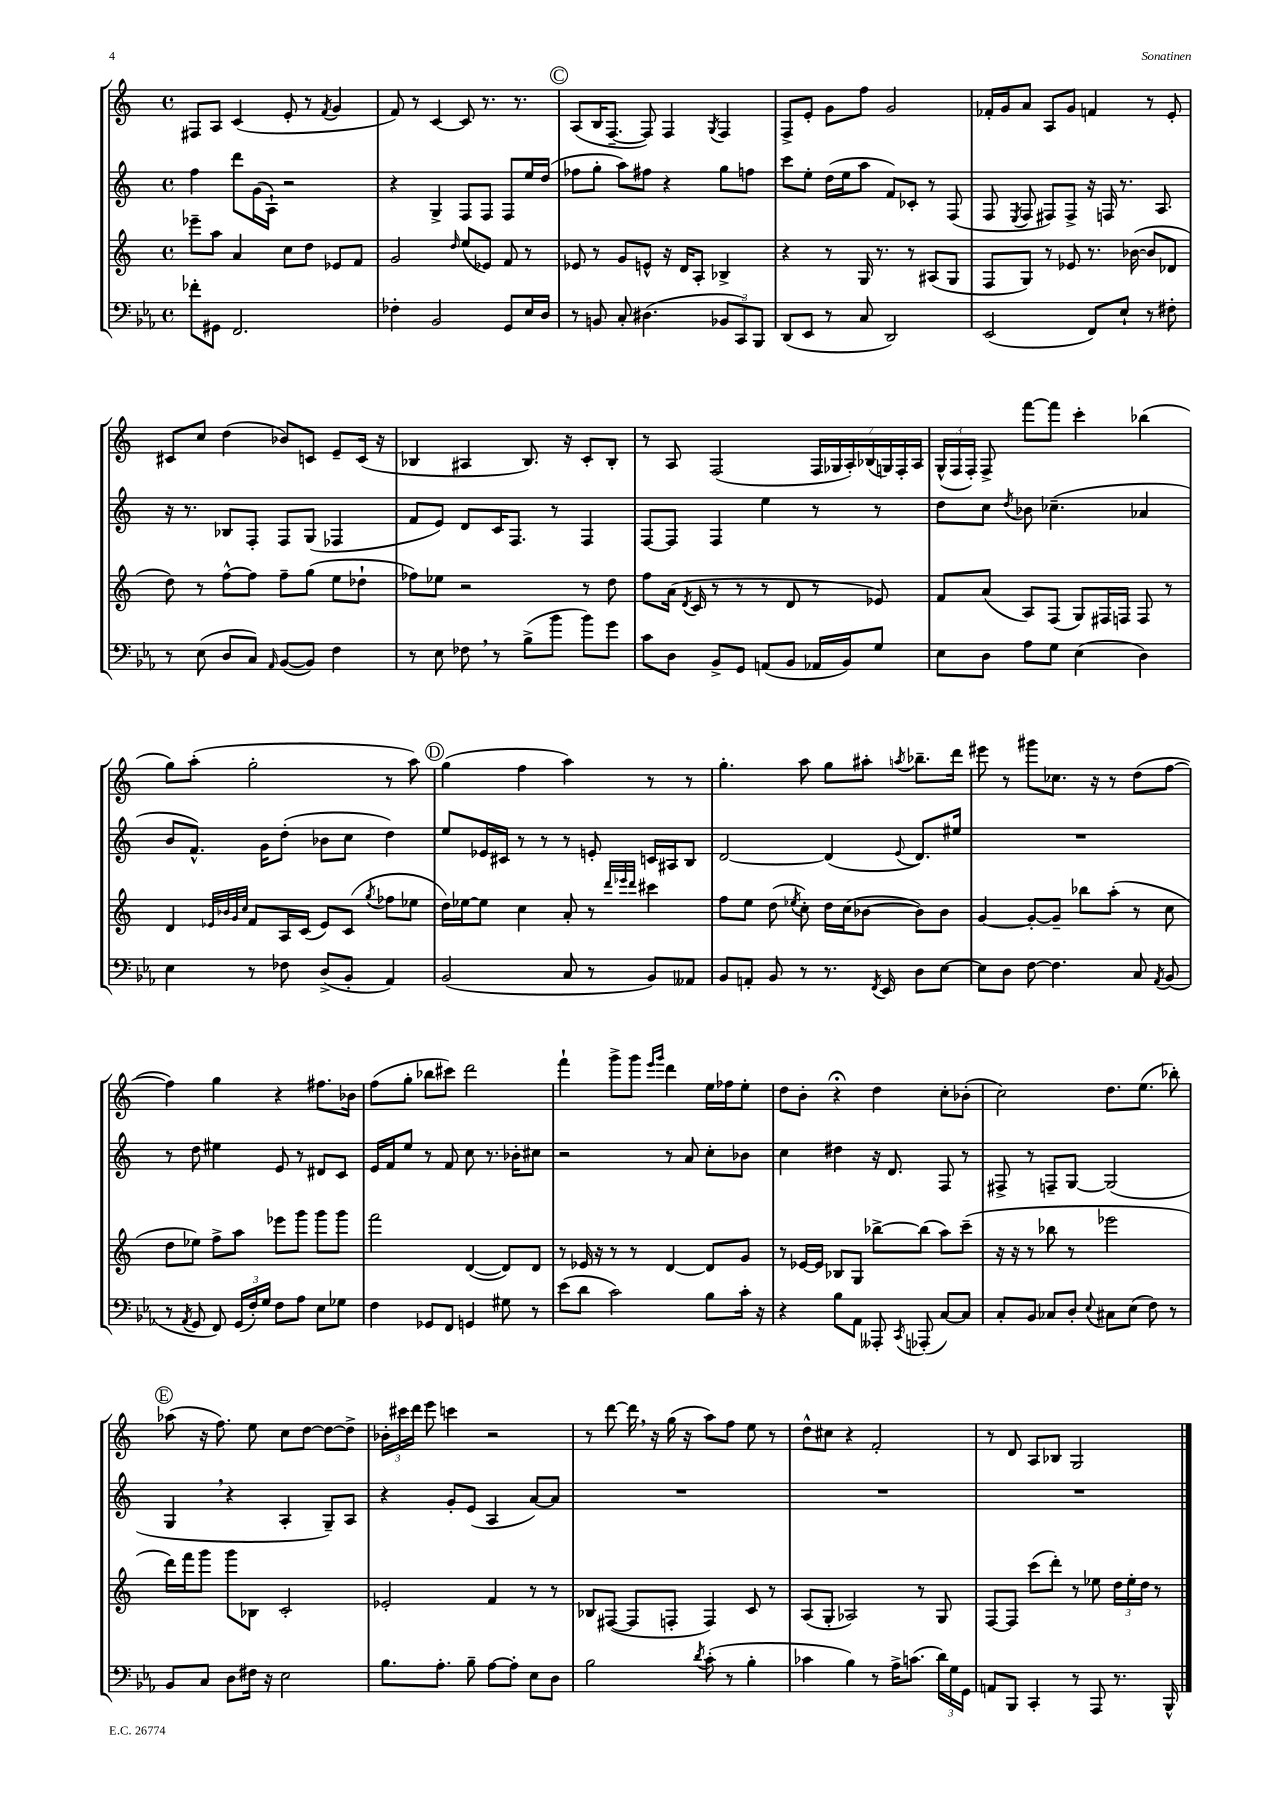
<<
\new StaffGroup <<
\new Staff = "s0" {
    \clef treble \key c \major \defaultTimeSignature \time 4/4
    \autoBeamOff fis8[ a8] c'4( e'8-. r8 \acciaccatura { f'8 } g'4 |
    f'8) r8 c'4~ c'8 r8. r8. |
    \mark \markup { \circle "C" } a8[( b16 f8.]~-- f8) f4 \acciaccatura { g8 } f4 |
    f8[-> e'8]-. g'8[ f''8] g'2 |
    fes'16[-. g'16 a'8] a8[ g'8] f'4 r8 e'8-. |
    cis'8[ c''8] d''4( bes'8[) c'8] e'8[-- c'16]( r16 |
    bes4 ais4 bes8.) r16 c'8[-. bes8]-. |
    r8 a8 f2( \tuplet 7/4 { f16[ ges16 a16-.) bes16( g16) f16-. a16] } |
    \tuplet 3/2 { g16[-^( f16 f16]-.) } f8-> f'''8[~ f'''8] c'''4-. bes''4( |
    g''8[) a''8]-.( g''2-. r8 a''8) |
    \mark \markup { \circle "D" } g''4( f''4 a''4) r8 r8 |
    g''4.-. a''8 g''8[ ais''8]-. \acciaccatura { a''8 } bes''8.[-- d'''16] |
    eis'''8 r8 gis'''8[ ces''8.] r16 r8 d''8[( f''8]~ |
    f''4) g''4 r4 fis''8.[ bes'16] |
    f''8[( g''8]-. bes''8[ cis'''8]) d'''2 |
    f'''4-! g'''8[-> g'''8] \grace { e'''16[ g'''16] } d'''4 e''16[ fes''16 e''8]-. |
    d''8[ b'8]-. r4\fermata d''4 c''8[-. bes'8]-.( |
    c''2) d''8.[ e''8.]( bes''8-.) |
    \mark \markup { \circle "E" } aes''8( r16 f''8.) e''8 c''8[ d''8]~ d''8[~ d''8]-> |
    \tuplet 3/2 { bes'16[-. cis'''16 d'''16] } e'''8 c'''4 r2 |
    r8 d'''8~ d'''16 \breathe r16 g''16( r16 a''8[) f''8] e''8 r8 |
    d''8[-^ cis''8] r4 f'2-. |
    r8 d'8 a8[ bes8] g2 \bar "|." |
}
\new Staff = "s1" {
    \clef treble \key c \major \defaultTimeSignature \time 4/4
    \autoBeamOff f''4 d'''8[ g'16( a16]-!) r2 |
    r4 g4-> f8[ f8] f8[ e''16 d''16]( |
    \mark \markup { \circle "C" } fes''8[ g''8]-. a''8[) fis''8] r4 g''8[ f''8] |
    c'''8[ e''8]-. d''16[( e''16 a''8] f'8[) ces'8]-. r8 f8( |
    f8 \acciaccatura { e8 } f8 fis8[) fis8]-> r16 f16 r8. a8. |
    r16 r8. bes8[ f8]-. f8[ g8]( fes4 |
    f'8[ e'8]) d'8[ c'16 f8.] r8 f4 |
    f8[~ f8] f4 e''4 r8 r8 |
    d''8[ c''8] \acciaccatura { d''8 } bes'8 ces''4.--( aes'4 |
    b'8[ f'8.]-^) g'16[ d''8]-.( bes'8[ c''8] d''4) |
    \mark \markup { \circle "D" } e''8[ ees'16 cis'16] r8 r8 r8 e'8-. c'16[ ais16 b8] |
    d'2~ d'4( \appoggiatura { e'8 } d'8.[) eis''16] |
    R1 |
    r8 d''8 eis''4 e'8 r8 dis'8[ c'8] |
    e'16[ f'16 e''8] r8 f'8 c''8 r8. bes'16[-. cis''8] |
    r2 r8 a'8 c''8[-. bes'8] |
    c''4 dis''4 r16 d'8. f8 r8 |
    fis8-> r8 f8[-- g8]~ g2( |
    \mark \markup { \circle "E" } g4 \breathe r4 a4-. g8[--) a8] |
    r4 g'8[-. e'8]( a4 a'8[~) a'8] |
    R1 |
    R1 |
    R1 \bar "|." |
}
\new Staff = "s2" {
    \clef treble \key c \major \defaultTimeSignature \time 4/4
    \autoBeamOff ees'''8[-- a''8] a'4 c''8[ d''8] ees'8[ f'8] |
    g'2 \grace { d''16 } e''8[( ees'8]) f'8 r8 |
    \mark \markup { \circle "C" } ees'8 r8 g'8[ e'8]-^ r16 d'16[ a8]-. bes4-> |
    r4 r8 g16 r8. r8 ais8[( g8] |
    f8[ g8]) r8 ees'8 r8. bes'16~( bes'8[ des'8] |
    d''8) r8 f''8[~-^ f''8] f''8[-- g''8]( e''8[ des''8]-! |
    fes''8[) ees''8] r2 r8 d''8 |
    f''8[ a'16]( \acciaccatura { d'8 } c'16 r8 r8 r8 d'8 r8 ees'8) |
    f'8[ a'8]( a8[) f8]( g8[) fis16 f16] f8 r8 |
    d'4 \grace { ees'32[ bes'32 g'32 c''32] } f'8[ a16 c'16]( ees'8[) c'8]( \acciaccatura { g''8 } fes''8[ ees''8] |
    \mark \markup { \circle "D" } d''16[) ees''16~ ees''8] c''4 a'8-. r8 \grace { d'''32[ ees'''32 d'''32] } cis'''4 |
    f''8[ e''8] d''8( \acciaccatura { ees''8 } c''8-.) d''16[ c''16( bes'8]~ bes'8[) bes'8] |
    g'4~ g'8[~-. g'8]-- bes''8[ a''8]-.( r8 c''8 |
    d''8[ ees''8]) f''8[-> a''8] ees'''8[ g'''8] g'''8[ g'''8] |
    f'''2 d'4~( d'8[) d'8] |
    r8 ees'16 r16 r8 r8 d'4~ d'8[ g'8] |
    r8 ees'16[~ ees'16] bes8[ g8] bes''8[~-> bes''8]( a''8[) c'''8]--( |
    r16 r16 r8 bes''8 r8 ees'''2 |
    \mark \markup { \circle "E" } d'''16[) f'''16 g'''8] g'''8[ bes8] c'2-. |
    ees'2-. f'4 r8 r8 |
    bes8[ fis8]~( fis8[ f8]-. f4) c'8 r8 |
    a8[( g8]-. aes2) r8 g8 |
    f8[~ f8] c'''8[( d'''8]-.) r8 ees''8 \tuplet 3/2 { d''16[ ees''16-. d''16] } r8 \bar "|." |
}
\new Staff = "s3" {
    \clef bass \key ees \major \defaultTimeSignature \time 4/4
    \autoBeamOff fes'8[-. gis,8] f,2. |
    fes4-. bes,2 g,8[ ees16 d16] |
    \mark \markup { \circle "C" } r8 b,8 c8-. dis4.( \tuplet 3/2 { bes,8[ c,8) bes,,8] } |
    d,8[( ees,8] r8 c8 d,2) |
    ees,2( f,8[) ees8]-! r8 fis8-. |
    r8 ees8( d8[ c8]) \grace { aes,16 } bes,8[~( bes,8]) f4 |
    r8 ees8 fes8 \breathe r8 bes8[->( bes'8] bes'8[) g'8] |
    c'8[ d8] bes,8[-> g,8] a,8[( bes,8] aes,16[ bes,16) g8] |
    ees8[ d8] aes8[ g8] ees4( d4) |
    ees4 r8 fes8 d8[->( bes,8]-. aes,4) |
    \mark \markup { \circle "D" } bes,2( c8 r8 bes,8[) aeses,8] |
    bes,8[ a,8]-. bes,8 r8 r8. \acciaccatura { f,8 } ees,16 d8[ ees8]~ |
    ees8[ d8] f8~ f4. c8 \acciaccatura { aes,8 } bes,8( |
    r8 \acciaccatura { aes,8 } g,8 f,8) \tuplet 3/2 { g,16[( f16-.) g16] } f8[ aes8] ees8[ ges8] |
    f4 ges,8[ f,8] g,4 gis8 r8 |
    ees'8[( d'8] c'2) bes8[ c'16]-. r16 |
    r4 bes8[ aes,8] aeses,,8-. \acciaccatura { c,8 } aes,,8-.( c8[~) c8] |
    c8[-. bes,8] ces8[ d8]-. \appoggiatura { ees8 } cis8[ ees8]( f8) r8 |
    \mark \markup { \circle "E" } bes,8[ c8] d8[ fis16] r16 ees2 |
    bes8.[ aes8.]-. bes8-- aes8[~ aes8]-. ees8[ d8] |
    bes2 \acciaccatura { d'8 } c'8-.( r8 bes4-. |
    ces'4 bes4) r8 aes16[-> c'8.]( \tuplet 3/2 { d'16[) g16 g,16] } |
    a,8[ bes,,8] c,4-. r8 aes,,8 r8. bes,,16-^ \bar "|." |
}
>>
>>
\layout { \context { \Score \remove "Bar_number_engraver" } }
